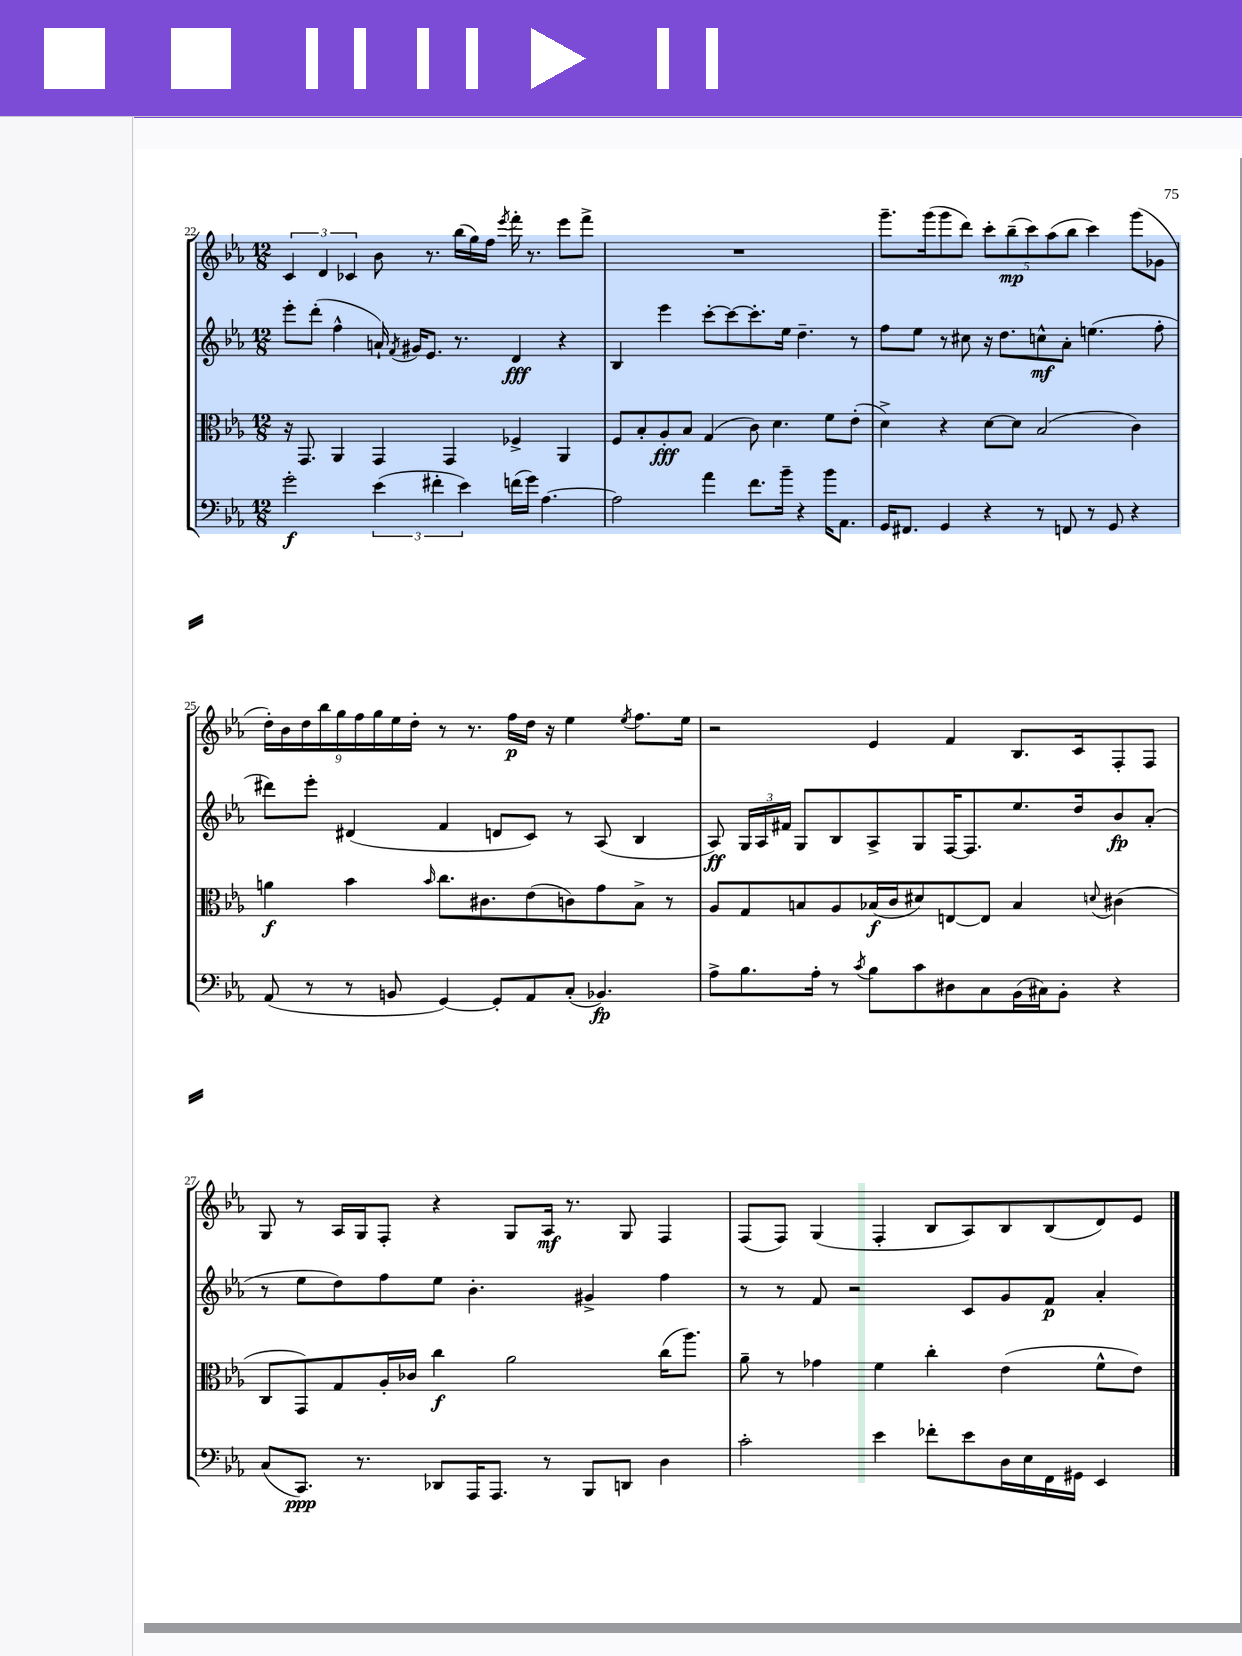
<<
\new StaffGroup <<
\new Staff = "s0" {
    \clef treble \key ees \major \numericTimeSignature \time 12/8
    \autoBeamOff \tuplet 3/2 { c'4 d'4 ces'4 } bes'8 r8. bes''16[( g''16) f''16] \acciaccatura { ees'''8 } f'''16-. r8. ees'''8[ f'''8]-> |
    R1. |
    g'''8.[-- g'''16( g'''8 d'''8]) \tuplet 5/4 { c'''8[-. bes''8--\mp( c'''8) aes''8( bes''8] } c'''4) g'''8[( ges'8] |
    \tuplet 9/8 { d''16[-.) bes'16 d''16 bes''16 g''16 f''16 g''16 ees''16 d''16]-. } r8 r8. f''16[\p d''16] r16 ees''4 \acciaccatura { ees''8 } f''8.[ ees''16] |
    r2 ees'4 f'4 bes8.[ c'16 f8-. f8] |
    g8 r8 aes16[ g16 f8]-. r4 g8[ aes16]\mf r8. g8 f4 |
    f8[( f8]) g4( f4-. bes8[ aes8) bes8 bes8( d'8) ees'8] \bar "|." |
}
\new Staff = "s1" {
    \clef treble \key ees \major \numericTimeSignature \time 12/8
    \autoBeamOff ees'''8[-. d'''8]-.( f''4-^ a'16-!) \acciaccatura { f'8 } gis'16[ ees'8.] r8. d'4\fff r4 |
    bes4 ees'''4 c'''8[~-. c'''8~ c'''8.-. ees''16] d''4.-- r8 |
    f''8[ ees''8] r8 cis''8 r16 d''8.[ c''8-^\mf aes'8]-. e''4.( f''8-. |
    dis'''8[) ees'''8]-. dis'4( f'4 d'8[ c'8]) r8 aes8( bes4 |
    aes8\ff) \tuplet 3/2 { g16[ aes16 fis'16] } g8[ bes8 aes8-> g8 f16~ f8. ees''8. d''16 bes'8\fp aes'8]-.( |
    r8 ees''8[ d''8) f''8 ees''8] bes'4.-. gis'4-> f''4 |
    r8 r8 f'8 r2 c'8[ g'8 f'8]\p aes'4-. \bar "|." |
}
\new Staff = "s2" {
    \clef alto \key ees \major \numericTimeSignature \time 12/8
    \autoBeamOff r16 g,8. aes,4 g,4 g,4 fes4-> aes,4 |
    f8[ bes8-. aes8-.\fff bes8] g4( c'8) d'4. f'8[ ees'8]-.( |
    d'4->) r4 d'8[~ d'8] bes2( c'4) |
    a'4\f bes'4 \grace { bes'16 } c''8.[ cis'8. ees'8( c'8) g'8 bes8]-> r8 |
    aes8[ g8 b8 aes8 bes16\f( c'16 dis'8) e8~ e8] bes4 \appoggiatura { d'8 } cis'4( |
    c8[ g,8) g8 aes16-. ces'16] c''4\f aes'2 c''16[( aes''8.]) |
    aes'8-- r8 ges'4 f'4 c''4-. ees'4( f'8[-^ ees'8]) \bar "|." |
}
\new Staff = "s3" {
    \clef bass \key ees \major \numericTimeSignature \time 12/8
    \autoBeamOff g'2-.\f \tuplet 3/2 { ees'4( fis'4-. ees'4) } f'16[( g'16]) aes4.~ |
    aes2 aes'4 f'8.[ bes'16]-- r4 bes'16[ aes,8.] |
    g,16[ fis,8.] g,4 r4 r8 f,8 r8 g,8 r4 |
    aes,8( r8 r8 b,8 g,4~) g,8[-. aes,8 c8]-.( bes,4.\fp) |
    aes8[-> bes8. aes16]-. r8 \acciaccatura { c'8 } bes8[ c'8 dis8 c8 bes,16( cis16) bes,8]-. r4 |
    c8[( c,8.]\ppp) r8. des,8[ aes,,16 aes,,8.] r8 bes,,8[ d,8] d4 |
    c'2-. ees'4 fes'8[-. ees'8 d16 ees16 f,16 gis,16] ees,4 \bar "|." |
}
>>
>>
\layout { \context { \Score currentBarNumber = #22 } }
